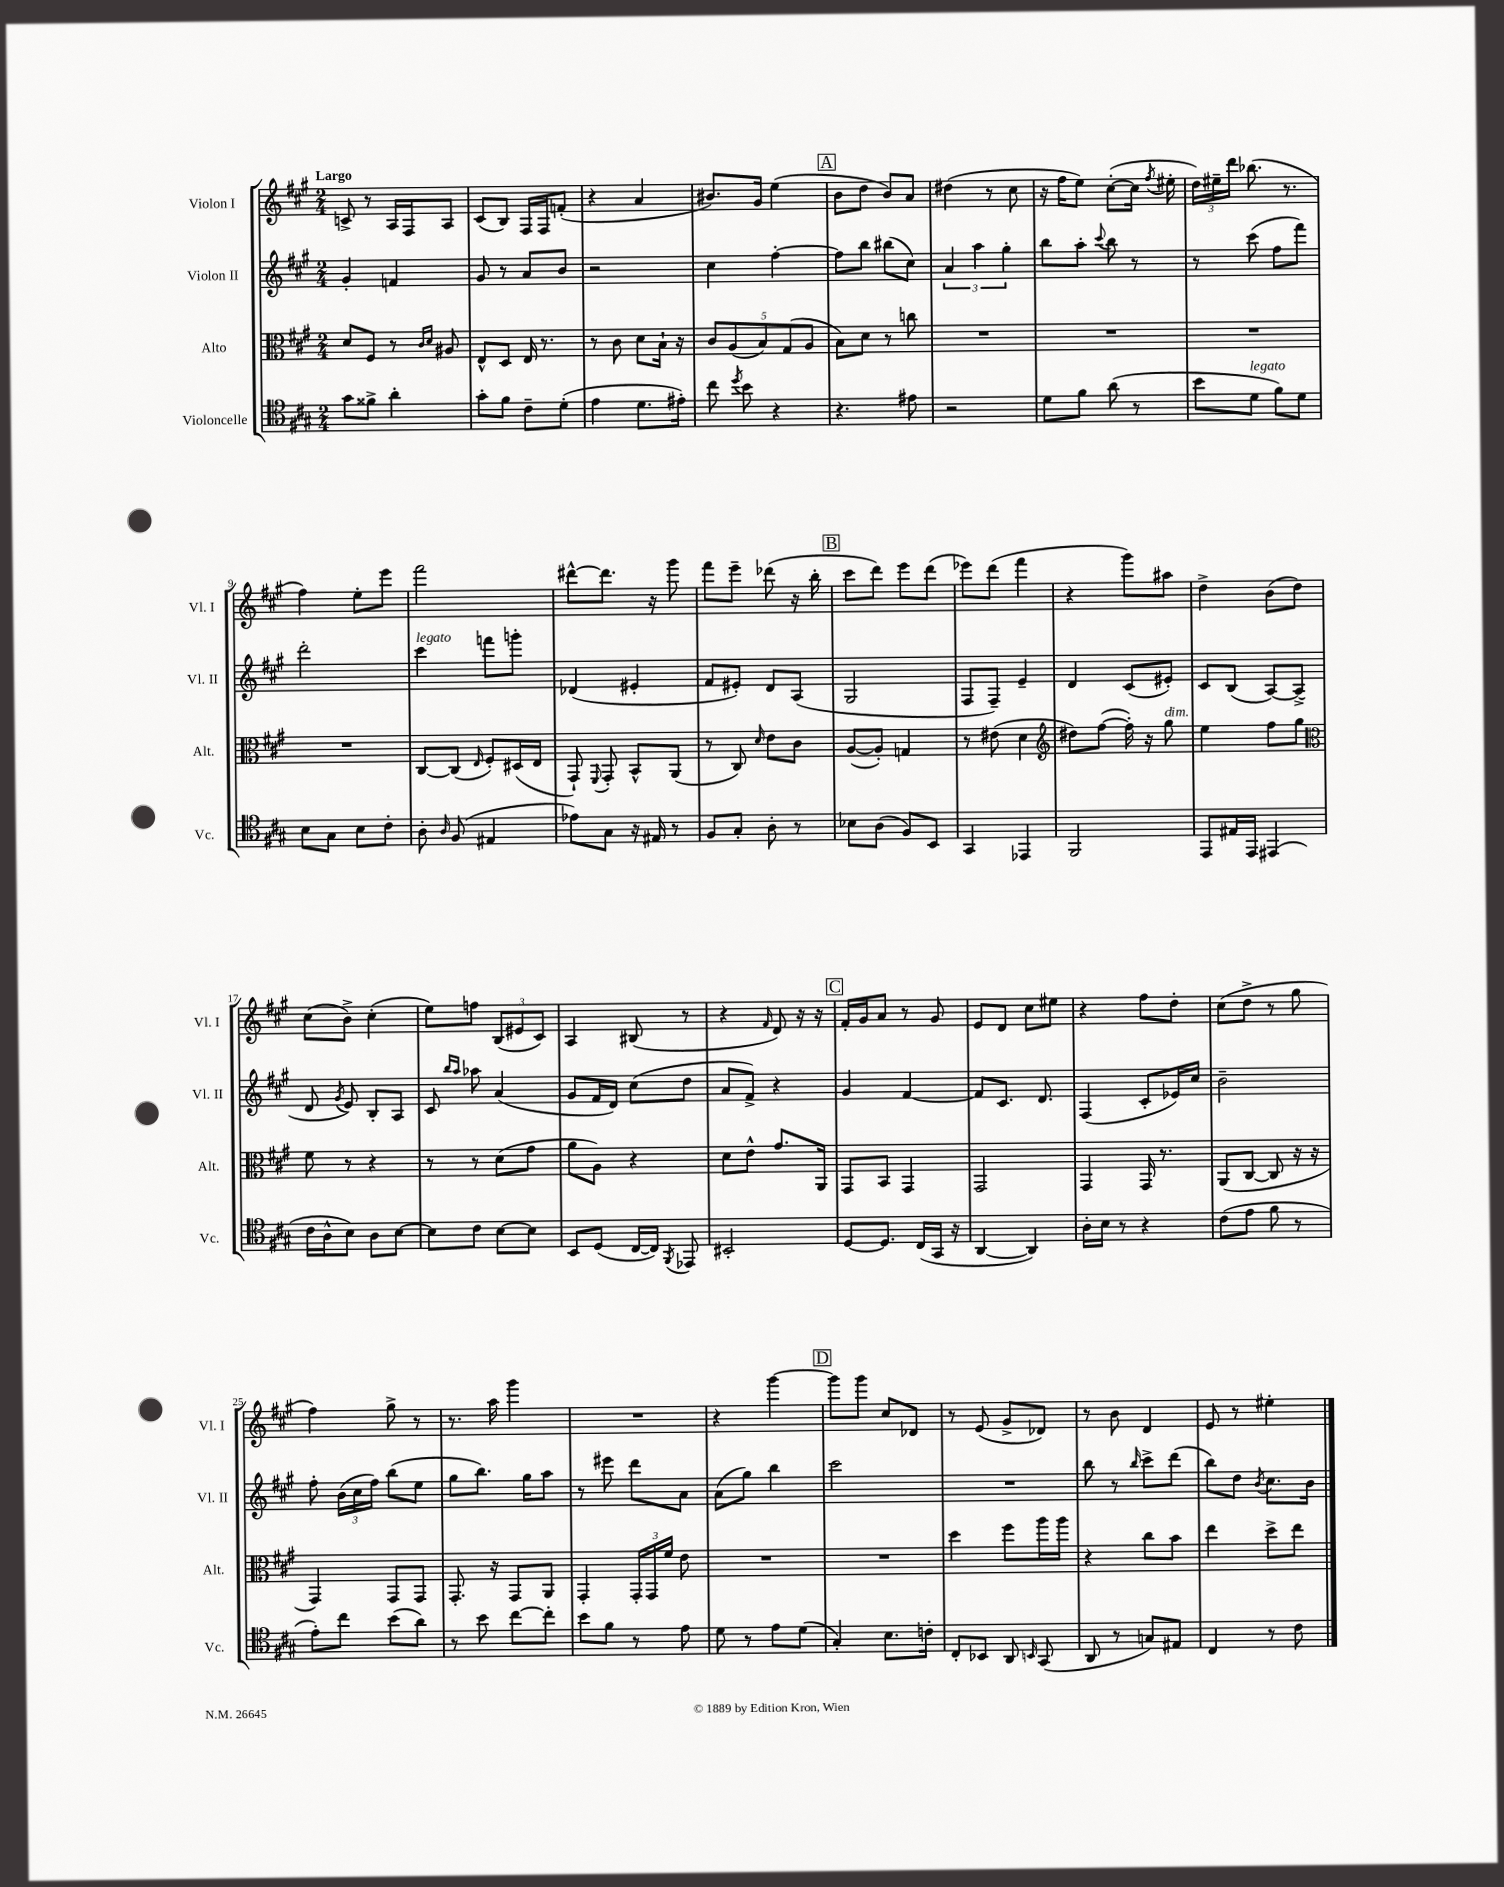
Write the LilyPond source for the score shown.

<<
\new StaffGroup <<
\new Staff = "s0" \with { instrumentName = "Violon I" shortInstrumentName = "Vl. I" } {
    \clef treble \key a \major \numericTimeSignature \time 2/4 \tempo "Largo"
    \autoBeamOff c'8-> r8 a16[ fis16 a8] |
    cis'8[( b8]) fis16[ fis16 f'8]-.( |
    r4 a'4 |
    bis'8.[) gis'16] e''4( |
    \mark \markup { \box "A" } b'8[ d''8] b'8[) a'8] |
    dis''4( r8 cis''8 |
    r16 fis''16[ e''8]) cis''8[~-.( cis''16] \acciaccatura { fis''8 } eis''16-. |
    \tuplet 3/2 { d''16[) eis''16-- d'''16] } bes''8.( r8. |
    fis''4) e''8[-. e'''8] |
    fis'''2 |
    dis'''8[~-^ dis'''8.] r16 gis'''8 |
    fis'''8[ e'''8]-- des'''8( r16 b''16-. |
    \mark \markup { \box "B" } cis'''8[ d'''8]) e'''8[ d'''8]( |
    ees'''8[) d'''8]( fis'''4 |
    r4 gis'''8[) ais''8] |
    d''4-> b'8[( d''8]) |
    cis''8[( b'8]->) cis''4-.( |
    e''8[) f''8] \tuplet 3/2 { b8[( eis'8 cis'8]) } |
    a4 bis8( r8 |
    r4 \grace { fis'16 } d'8) r16 r16 |
    \mark \markup { \box "C" } fis'16[-. gis'16 a'8] r8 gis'8 |
    e'8[ d'8] cis''8[ eis''8] |
    r4 fis''8[ d''8]-. |
    cis''8[( d''8]-> r8 gis''8 |
    fis''4) gis''8-> r8 |
    r8. a''16 gis'''4 |
    R2 |
    r4 gis'''4~ |
    \mark \markup { \box "D" } gis'''8[ gis'''8] cis''8[ des'8] |
    r8 e'8( gis'8[-> des'8]) |
    r8 b'8 d'4 |
    e'8 r8 eis''4-. \bar "|." |
}
\new Staff = "s1" \with { instrumentName = "Violon II" shortInstrumentName = "Vl. II" } {
    \clef treble \key a \major \numericTimeSignature \time 2/4
    \autoBeamOff gis'4-. f'4 |
    gis'8 r8 a'8[ b'8] |
    r2 |
    cis''4 fis''4~-. |
    \mark \markup { \box "A" } fis''8[ b''8] bis''8[( cis''8]) |
    \tuplet 3/2 { a'4 a''4 gis''4-. } |
    b''8[ a''8]-. \appoggiatura { cis'''8 } b''8 r8 |
    r8 cis'''8( fis''8[ fis'''8]) |
    d'''2-. |
    cis'''4^\markup { \italic "legato" } f'''8[ g'''8]-. |
    des'4( eis'4-. |
    fis'8[ eis'8]-.) d'8[ a8]( |
    \mark \markup { \box "B" } gis2 |
    fis8[ fis8]--) e'4-- |
    d'4 cis'8[( eis'8]-.) |
    cis'8[ b8]( a8[~) a8]->( |
    d'8 \acciaccatura { gis'8 } e'8) b8[-. a8] |
    cis'8 \grace { b''16[ a''16] } aes''8 a'4( |
    gis'8[ fis'16 d'16]) cis''8[( d''8] |
    a'8[ fis'8]->) r4 |
    \mark \markup { \box "C" } gis'4 fis'4~ |
    fis'8[ cis'8.] d'8. |
    fis4( cis'8[-. ees'16) cis''16] |
    b'2-- |
    fis''8-. \tuplet 3/2 { b'16[( cis''16 fis''16]) } b''8[( e''8] |
    gis''8[ b''8.]) gis''16[ a''8] |
    r8 eis'''8 d'''8[ a'8] |
    a'8[( gis''8]) b''4 |
    \mark \markup { \box "D" } cis'''2 |
    R2 |
    b''8 r8 \grace { b''16 } cis'''8[-> d'''8]( |
    b''8[) d''8] \acciaccatura { b'8 } cis''8.[ b'16] \bar "|." |
}
\new Staff = "s2" \with { instrumentName = "Alto" shortInstrumentName = "Alt." } {
    \clef alto \key a \major \numericTimeSignature \time 2/4
    \autoBeamOff d'8[ fis8] r8 \grace { cis'16[ d'16] } ais8 |
    e8[-^ d8] e16 r8. |
    r8 cis'8 d'8[ b16]-! r16 |
    \tuplet 5/4 { cis'8[ a8( b8) gis8( a8] } |
    \mark \markup { \box "A" } b8[) d'8] r8 c''8 |
    R2 |
    R2 |
    R2 |
    R2 |
    cis8[~ cis8]( \grace { e16 } fis8[-.) dis16( e16] |
    gis,8-!) \appoggiatura { fis,8 } gis,8-. b,8[-^ a,8]( |
    r8 cis8) \grace { d'16 } e'8[ cis'8] |
    \mark \markup { \box "B" } a8[~( a8]-.) g4 |
    r8 eis'8( d'4 |
    \clef treble dis''8[) fis''8]~( fis''16-.) r16 gis''8^\markup { \italic "dim." } |
    e''4 fis''8[ gis''8] |
    \clef alto fis'8 r8 r4 |
    r8 r8 d'8[( gis'8] |
    a'8[ a8]) r4 |
    d'8[ e'8]-^ gis'8.[ a,16] |
    \mark \markup { \box "C" } gis,8[ b,8] gis,4 |
    gis,2 |
    gis,4 gis,16 r8. |
    a,8[( cis8]~ cis8 r16 r16 |
    gis,4) gis,8[ gis,8] |
    gis,8.-. r16 gis,8[ a,8] |
    gis,4-. \tuplet 3/2 { gis,16[-. gis,16 fis'16] } e'8 |
    R2 |
    \mark \markup { \box "D" } R2 |
    d''4 fis''8[ a''16 a''16] |
    r4 cis''8[ b'8] |
    e''4 d''8[-> e''8] \bar "|." |
}
\new Staff = "s3" \with { instrumentName = "Violoncelle" shortInstrumentName = "Vc." } {
    \clef tenor \key a \major \numericTimeSignature \time 2/4
    \autoBeamOff gis'8[ fisis'8]-> a'4-. |
    gis'8[-. fis'8] cis'8[-- d'8]-.( |
    e'4 d'8.[ eis'16]-.) |
    cis''8 \acciaccatura { d''8 } b'8 r4 |
    \mark \markup { \box "A" } r4. eis'8 |
    r2 |
    d'8[ fis'8] a'8( r8 |
    b'8[ d'8]^\markup { \italic "legato" } fis'8[) d'8] |
    b8[ gis8] b8[ cis'8]-. |
    a8-. \grace { a16 } fis8( eis4 |
    ees'8[) gis8] r16 eis16 r8 |
    fis8[ gis8]-. a8-. r8 |
    \mark \markup { \box "B" } bes8[ a8]( fis8[) b,8] |
    gis,4 ees,4 |
    fis,2 |
    e,8[ eis16 e,16] eis,4( |
    cis'16[ a16-^ b8]) a8[ b8]~ |
    b8[ cis'8] b8[~ b8] |
    b,8[ d8]( cis16[~ cis16]) \acciaccatura { fis,8 } ees,8 |
    bis,2-. |
    \mark \markup { \box "C" } d8[~ d8.] cis16[( gis,16] r16 |
    a,4~ a,4) |
    a16[-. b16] r8 r4 |
    cis'8[( e'8] fis'8 r8 |
    e'8[-.) cis''8] b'8[( a'8]) |
    r8 b'8 cis''8[~ cis''8]-. |
    b'8[ fis'8] r8 e'8 |
    d'8 r8 e'8[ d'8]( |
    \mark \markup { \box "D" } gis4-.) b8.[ c'16]-. |
    cis8[-. bes,8] a,8 \grace { b,16 } gis,8( |
    a,8 r8 g8[) eis8] |
    cis4 r8 cis'8 \bar "|." |
}
>>
>>
